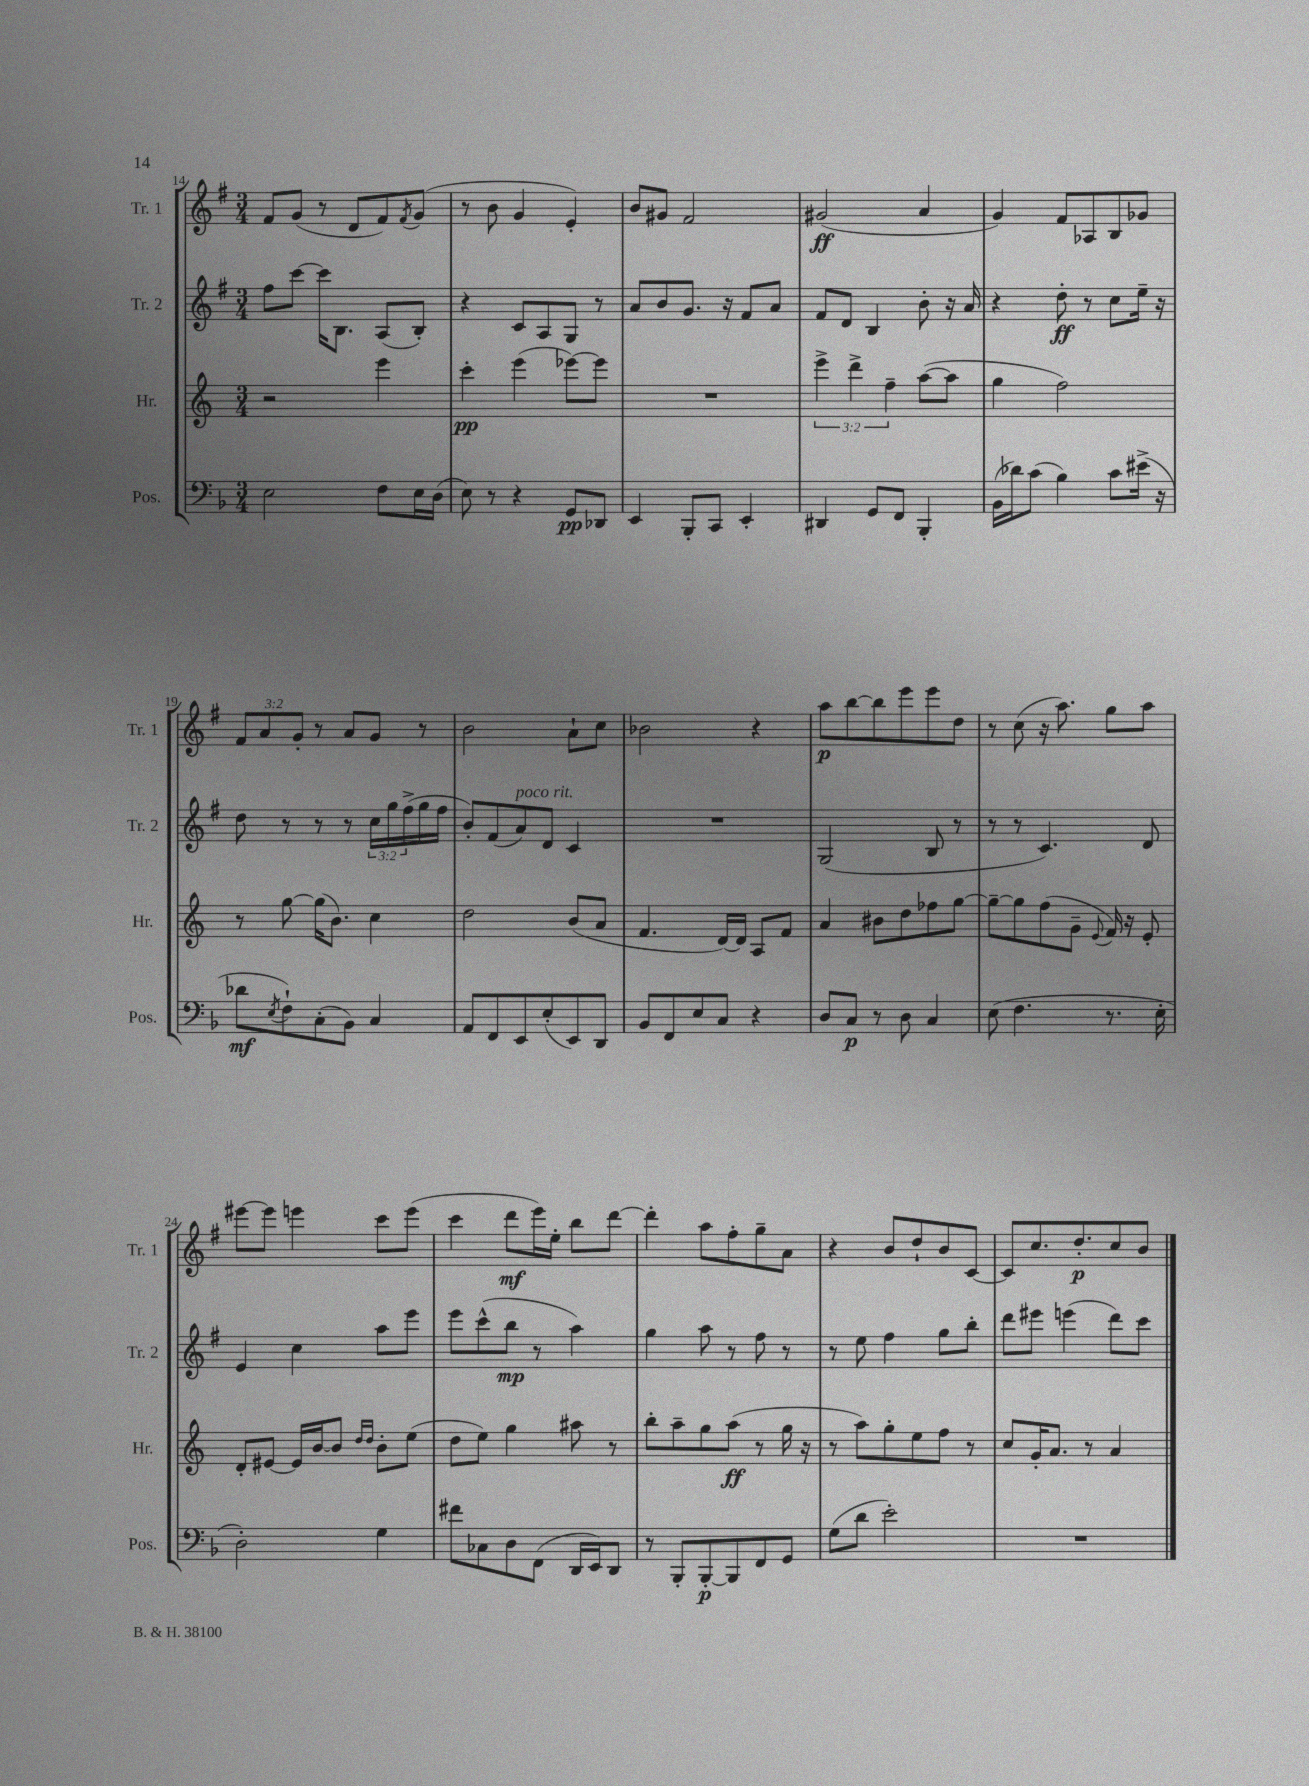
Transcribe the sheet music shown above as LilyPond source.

<<
\new StaffGroup <<
\new Staff = "s0" \with { instrumentName = "Tr. 1" shortInstrumentName = "Tr. 1" } {
    \clef treble \key g \major \numericTimeSignature \time 3/4 \override Staff.TupletNumber.text = #tuplet-number::calc-fraction-text
    fis'8 g'8( r8 d'8 fis'8) \acciaccatura { fis'8 } g'8( |
    r8 b'8 g'4 e'4-.) |
    b'8 gis'8 fis'2 |
    gis'2\ff( a'4 |
    g'4) fis'8 aes8 b8 ges'8 |
    \tuplet 3/2 { fis'8 a'8 g'8-. } r8 a'8 g'8 r8 |
    b'2 a'8-! c''8 |
    bes'2 r4 |
    a''8\p b''8~ b''8 e'''8 e'''8 d''8 |
    r8 c''8( r16 a''8.) g''8 a''8 |
    eis'''8~ eis'''8 e'''4 c'''8 e'''8( |
    c'''4 d'''8\mf e'''16) e''16-. b''8 d'''8~ |
    d'''4-. a''8 fis''8-. g''8-- a'8 |
    r4 b'8 d''8-! b'8 c'8~ |
    c'8 c''8. d''8.-.\p c''8 b'8 \bar "|." |
}
\new Staff = "s1" \with { instrumentName = "Tr. 2" shortInstrumentName = "Tr. 2" } {
    \clef treble \key g \major \numericTimeSignature \time 3/4 \override Staff.TupletNumber.text = #tuplet-number::calc-fraction-text
    fis''8 c'''8~ c'''16 b8. a8( b8-.) |
    r4 c'8 a8 g8 r8 |
    a'8 b'8 g'8. r16 fis'8 a'8 |
    fis'8 d'8 b4 b'8-. r16 a'16 |
    r4 d''8-.\ff r8 c''8 e''16-- r16 |
    d''8 r8 r8 r8 \tuplet 3/2 { c''16 g''16 fis''16->( } g''16 fis''16 |
    b'8-.) fis'8( a'8^\markup { \italic "poco rit." }) d'8 c'4 |
    R2. |
    g2( b8 r8 |
    r8 r8 c'4.) d'8 |
    e'4 c''4 a''8 e'''8 |
    e'''8 c'''8-^( b''8\mp r8 a''4) |
    g''4 a''8 r8 fis''8 r8 |
    r8 e''8 fis''4 g''8 b''8-. |
    d'''8 eis'''8 e'''4( d'''8) c'''8 \bar "|." |
}
\new Staff = "s2" \with { instrumentName = "Hr." shortInstrumentName = "Hr." } {
    \clef treble \key c \major \numericTimeSignature \time 3/4 \override Staff.TupletNumber.text = #tuplet-number::calc-fraction-text
    r2 e'''4 |
    c'''4-.\pp e'''4( ees'''8~) ees'''8 |
    R2. |
    \tuplet 3/2 { e'''4-> d'''4-> f''4-- } a''8~( a''8 |
    g''4 f''2) |
    r8 g''8~ g''16( b'8.) c''4 |
    d''2 b'8( a'8 |
    f'4. d'16~) d'16 a8 f'8 |
    a'4 bis'8 d''8 fes''8 g''8~ |
    g''8~-- g''8 f''8( g'8-- \appoggiatura { e'8 } f'16) r16 e'8-. |
    d'8-. eis'8~ eis'16 b'16~ b'8 \grace { d''16 d''16 } b'8-. e''8( |
    d''8 e''8) g''4 ais''8 r8 |
    b''8-. a''8-- g''8 a''8\ff( r8 g''16 r16 |
    r8 a''8) g''8-. e''8 f''8 r8 |
    c''8 g'16-. a'8. r8 a'4 \bar "|." |
}
\new Staff = "s3" \with { instrumentName = "Pos." shortInstrumentName = "Pos." } {
    \clef bass \key f \major \numericTimeSignature \time 3/4
    e2 f8 e16 d16( |
    e8) r8 r4 g,8\pp des,8 |
    e,4 bes,,8-. c,8 e,4-. |
    dis,4 g,8 f,8 bes,,4-. |
    bes,16( des'16) c'8( bes4) c'8 eis'16->( r16 |
    des'8\mf \acciaccatura { e8 } f8-!) c8-.( bes,8) c4 |
    a,8 f,8 e,8 e8-.( e,8) d,8 |
    bes,8 f,8 e8 c8 r4 |
    d8 c8\p r8 d8 c4 |
    e8( f4. r8. e16-. |
    d2-.) g4 |
    fis'8 ces8 d8 f,8( d,16 e,16) d,8 |
    r8 bes,,8-. bes,,8~-.\p bes,,8 f,8 g,8 |
    g8( d'8 e'2-.) |
    R2. \bar "|." |
}
>>
>>
\layout { \context { \Score currentBarNumber = #14 } }
